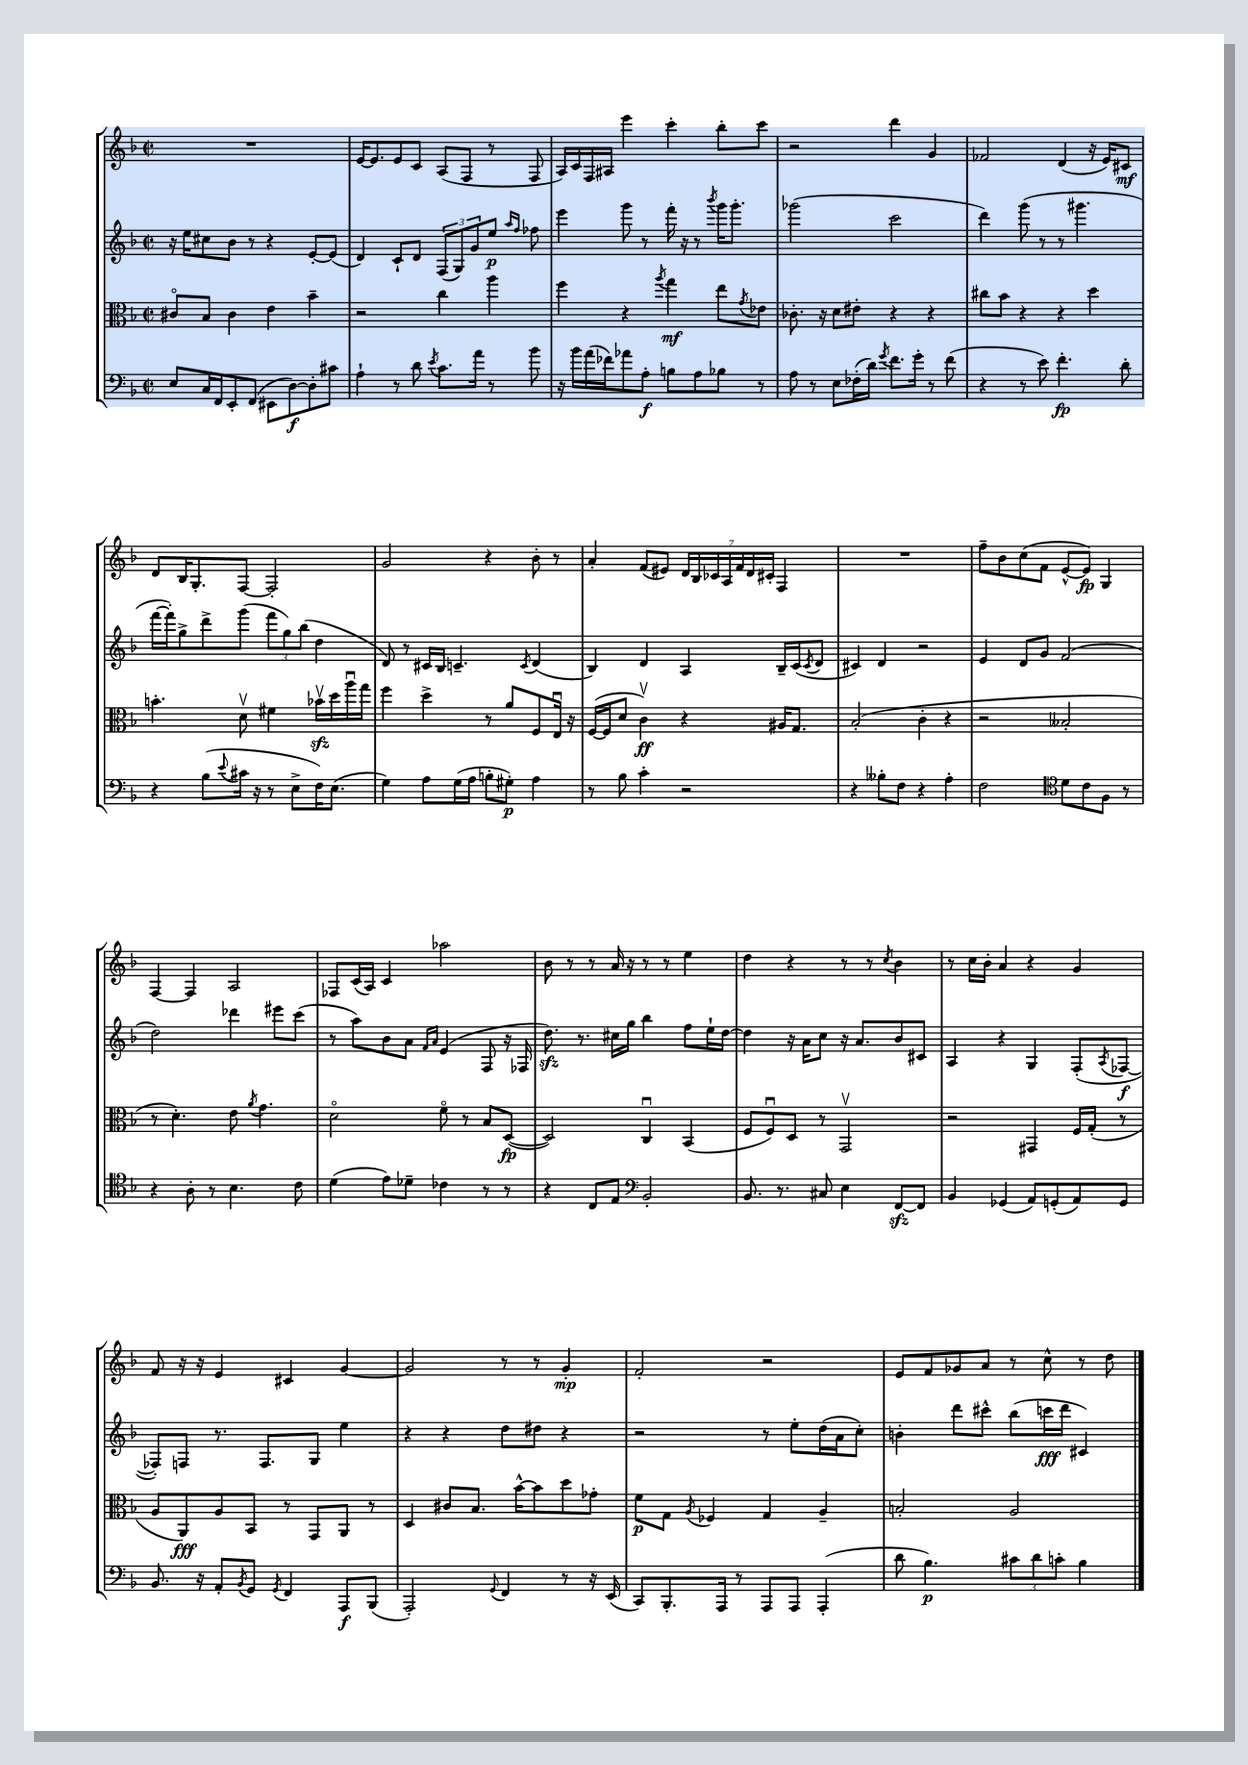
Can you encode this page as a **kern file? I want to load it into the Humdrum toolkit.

**kern	**dynam	**kern	**dynam	**kern	**dynam	**kern	**dynam
*part4	*part4	*part3	*part3	*part2	*part2	*part1	*part1
*staff4	*staff4	*staff3	*staff3	*staff2	*staff2	*staff1	*staff1
*clefF4	*	*clefC3	*	*clefG2	*	*clefG2	*
*k[b-]	*	*k[b-]	*	*k[b-]	*	*k[b-]	*
*M2/2	*	*M2/2	*	*M2/2	*	*M2/2	*
*met(c|)	*	*met(c|)	*	*met(c|)	*	*met(c|)	*
=68	=68	=68	=68	=68	=68	=68	=68
8E/L	.	8c#X/L	.	16r	.	1r	.
.	.	.	.	16ee\KL	.	.	.
16C/L	.	8B-/J	.	8cc#X\	.	.	.
16FF/J	.	.	.	.	.	.	.
8EE'/	.	4c#\	.	8b-\J	.	.	.
(8FF/J	.	.	.	8r	.	.	.
8EE#X\L	.	4e\	.	4r	.	.	.
[8D\)	f	.	.	.	.	.	.
8D'\]	.	4b-~\	.	[8e'/L	.	.	.
8c#X\J	.	.	.	(8e/J]	.	.	.
=69	=69	=69	=69	=69	=69	=69	=69
4A`\	.	2r	.	4d/)	.	[16e/KL	.
.	.	.	.	.	.	8.e/]	.
8r	.	.	.	8c`/L	.	8e/	.
8d\	.	.	.	8d/J	.	8c/J	.
8qe/	.	.	.	.	.	.	.
8.c\L	.	4cc\	.	(12F/L	.	(8A/L	.
.	.	.	.	12G/)	.	.	.
.	.	.	.	.	.	8F/J	.
.	.	.	.	12g/	.	.	.
16a\Jk	.	.	.	.	.	.	.
8r	.	4aa\	.	8ee/J	p	8r	.
.	.	.	.	16qqaa/LL	.	.	.
.	.	.	.	16qqff/JJ	.	.	.
8b-\	.	.	.	8ff-X\	.	8F/	.
=70	=70	=70	=70	=70	=70	=70	=70
16r	.	4ff\	.	4eee\	.	16A/LL)	.
16b-\LL	.	.	.	.	.	16c/	.
(16a\	.	.	.	.	.	16F/	.
16f-X\J)	.	.	.	.	.	16A#X/JJ	.
8a-X\	.	4r	.	8ggg\	.	4eee\	.
8A'\J	f	.	.	8r	.	.	.
.	.	8qaa/	.	.	.	.	.
8Bn\L	.	4gg\	mf	16fff'\	.	4ccc'\	.
.	.	.	.	16r	.	.	.
8A\	.	.	.	8r	.	.	.
.	.	.	.	8qbbb-/	.	.	.
8B-X\J	.	8ee\L	.	16ggg\KL	.	8bb-'\L	.
.	.	.	.	8.ggg'\J	.	.	.
.	.	8qg/	.	.	.	.	.
8r	.	8e-X\J	.	.	.	8ccc\J	.
=71	=71	=71	=71	=71	=71	=71	=71
8A\	.	8.c-X'\	.	(2ggg-X\	.	2r	.
8r	.	.	.	.	.	.	.
.	.	16r	.	.	.	.	.
8E\L	.	8d\L	.	.	.	.	.
(16F-X'\L	.	8e#X'\J	.	.	.	.	.
16d\JJ)	.	.	.	.	.	.	.
8qg/	.	.	.	.	.	.	.
8.f\L	.	4r	.	2ccc\	.	4ddd\	.
16g'\Jk	.	.	.	.	.	.	.
8r	.	4r	.	.	.	4g/	.
(8f\	.	.	.	.	.	.	.
=72	=72	=72	=72	=72	=72	=72	=72
4r	.	8cc#X\L	.	4ddd\)	.	2f-X/	.
.	.	8b-\J	.	.	.	.	.
8r	.	4r	.	(8ggg\	.	.	.
8e\)	.	.	.	8r	.	.	.
4.f'\	fp	4r	.	8r	.	(4d/	.
.	.	.	.	4.ggg#X\	.	.	.
.	.	4dd\	.	.	.	16r	.
.	.	.	.	.	.	16e/KL)	.
8d'\	.	.	.	.	.	8c#X/J	mf
!!LO:LB:g=z
=73	=73	=73	=73	=73	=73	=73	=73
4r	.	4.bn'\	.	[16fff\LL	.	8d/L	.
.	.	.	.	16fff'\J])	.	.	.
.	.	.	.	8gg^\	.	16B-/K	.
.	.	.	.	.	.	8.G'/	.
(8B-\L	.	.	.	8ddd^\	.	.	.
8qqe/	.	.	.	.	.	.	.
16c#X\Jk	.	8dv\	.	(8ggg\J	.	[8F/J	.
16r	.	.	.	.	.	.	.
8r	.	4f#X\	.	12fff\L	.	2F'/]	.
.	.	.	.	12gg\)	.	.	.
8E^\L	.	.	.	.	.	.	.
.	.	.	.	(12bb-\J	.	.	.
16F\K)	.	16b-Xzzv\LL	.	4dd\	.	.	.
(8.E\J	.	16dd\	.	.	.	.	.
.	.	16aau\	.	.	.	.	.
.	.	16gg\JJ	.	.	.	.	.
=74	=74	=74	=74	=74	=74	=74	=74
4G\)	.	4ff\	.	8d/)	.	2g/	.
.	.	.	.	8r	.	.	.
8A\L	.	4dd^\	.	16c#X/LL	.	.	.
.	.	.	.	16B-/JJ	.	.	.
(16G\L	.	.	.	4.cn~/	.	.	.
16A\JJ	.	.	.	.	.	.	.
8Bn'\L	.	8r	.	.	.	4r	.
8G#X'\J)	p	8a/L	.	.	.	.	.
.	.	.	.	8qc/	.	.	.
4A\	.	8F/	.	(4d/	.	8b-'\	.
.	.	16Eu/Jk	.	.	.	8r	.
.	.	16r	.	.	.	.	.
=75	=75	=75	=75	=75	=75	=75	=75
8r	.	([16F/LL	.	4B-/)	.	4a'/	.
.	.	16F/J]	.	.	.	.	.
8B-\	.	8d/J	.	.	.	.	.
4c'\	.	4cv\)	ff	4d/	.	(8f/L	.
.	.	.	.	.	.	8e#X/J)	.
2r	.	4r	.	4A/	.	28d/LL	.
.	.	.	.	.	.	28B-/	.
.	.	.	.	.	.	28c-X/	.
.	.	.	.	.	.	28A/	.
.	.	.	.	.	.	28f/	.
.	.	.	.	.	.	28d/	.
.	.	.	.	.	.	28c#X'/JJ	.
.	.	16A#X/KL	.	16B-~/LL	.	4F/	.
.	.	8.G/J	.	(16c/J	.	.	.
.	.	.	.	8qc/	.	.	.
.	.	.	.	8d/J	.	.	.
=76	=76	=76	=76	=76	=76	=76	=76
4r	.	(2B-'/	.	4c#X/)	.	1r	.
8B--X'\L	.	.	.	4d/	.	.	.
8F\J	.	.	.	.	.	.	.
4r	.	4c'\	.	2r	.	.	.
4A'\	.	4r	.	.	.	.	.
=77	=77	=77	=77	=77	=77	=77	=77
2F\	.	2r	.	4e/	.	8ff~\L	.
.	.	.	.	.	.	8b-\	.
.	.	.	.	8d/L	.	(8cc\	.
.	.	.	.	8g/J	.	8f\J	.
*clefC4	*	*	*	*	*	*	*
8d\L	.	2B--X'/	.	(2f/	.	[8e^^/L	.
8c\	.	.	.	.	.	8e/J])	fp
8F\J	.	.	.	.	.	4G/	.
8r	.	.	.	.	.	.	.
!!LO:LB:g=z
=78	=78	=78	=78	=78	=78	=78	=78
4r	.	8r	.	2dd\)	.	[4F/	.
.	.	4.d'\)	.	.	.	.	.
8A'\	.	.	.	.	.	4F/]	.
8r	.	.	.	.	.	.	.
4.B-\	.	8e\	.	4ddd-X\	.	2A/	.
.	.	8qa/	.	.	.	.	.
.	.	4.g\	.	.	.	.	.
.	.	.	.	8eee#X\L	.	.	.
8c\	.	.	.	(8ccc\J	.	.	.
=79	=79	=79	=79	=79	=79	=79	=79
(4d\	.	2d\	.	8r	.	8F-X/L	.
.	.	.	.	8aa\L)	.	(16c/L	.
.	.	.	.	.	.	16A/JJ)	.
8e\L)	.	.	.	8b-\	.	4c/	.
8d-X~\J	.	.	.	8a\J	.	.	.
.	.	.	.	16qqf/LL	.	.	.
.	.	.	.	16qqa/JJ	.	.	.
4c-X\	.	8f\	.	(4e/	.	2aa-X\	.
.	.	8r	.	.	.	.	.
8r	.	8B-/L	.	8F/	.	.	.
8r	.	([8D/J	fp	16r	.	.	.
.	.	.	.	16F-X/	.	.	.
=80	=80	=80	=80	=80	=80	=80	=80
4r	.	2D/])	.	8.ddzz\)	.	8b-\	.
.	.	.	.	.	.	8r	.
.	.	.	.	8.r	.	.	.
8C/L	.	.	.	.	.	8r	.
8E/J	.	.	.	16cc#X\LL	.	16a/	.
.	.	.	.	16gg\JJ	.	16r	.
*clefF4	*	*	*	*	*	*	*
2BB-'/	.	4Cu/	.	4bb-\	.	8r	.
.	.	.	.	.	.	8r	.
.	.	(4BB-/	.	8ff\L	.	4ee\	.
.	.	.	.	16ee`\L	.	.	.
.	.	.	.	[16dd\JJ	.	.	.
=81	=81	=81	=81	=81	=81	=81	=81
8.BB-/	.	8F/L	.	4dd\]	.	4dd\	.
.	.	8Fu/)	.	.	.	.	.
8.r	.	.	.	.	.	.	.
.	.	8D/J	.	16r	.	4r	.
.	.	.	.	16a\KL	.	.	.
8C#X/	.	8r	.	8cc\J	.	.	.
4E\	.	2GGv/	.	16r	.	8r	.
.	.	.	.	8.a/L	.	.	.
.	.	.	.	.	.	8r	.
.	.	.	.	.	.	8qcc/	.
[8FFzz/L	.	.	.	8b-/	.	4b-\	.
8FF/J]	.	.	.	8c#X/J	.	.	.
=82	=82	=82	=82	=82	=82	=82	=82
4BB-/	.	2r	.	4A/	.	8r	.
.	.	.	.	.	.	16cc\LL	.
.	.	.	.	.	.	16b-'\JJ	.
(4GG-X/	.	.	.	4r	.	4a/	.
8AA/L)	.	4GG#X/	.	4G/	.	4r	.
(8GGn'/	.	.	.	.	.	.	.
8AA/)	.	16F/LL	.	(8F'/L	.	4g/	.
.	.	(16G'/JJ	.	.	.	.	.
.	.	.	.	8qA/	.	.	.
8GG/J	.	8r	.	[8F-X/J	f	.	.
!!LO:LB:g=z
=83	=83	=83	=83	=83	=83	=83	=83
8.BB-/	.	8A/L	.	8F-X'/L])	.	8f/	.
.	.	8AA/)	fff	8Fn/J	.	16r	.
16r	.	.	.	.	.	16r	.
8AA'/L	.	8A/	.	8.r	.	4e/	.
8qBB-/	.	.	.	.	.	.	.
8GG/J	.	8BB-/J	.	.	.	.	.
.	.	.	.	8.F/L	.	.	.
8qGG/	.	.	.	.	.	.	.
4FF/	.	8r	.	.	.	4c#X/	.
.	.	8GG/L	.	8G/J	.	.	.
8AAA/L	f	8AA/J	.	4ee\	.	[4g/	.
(8BBB-/J	.	8r	.	.	.	.	.
=84	=84	=84	=84	=84	=84	=84	=84
2AAA'/)	.	4D/	.	4r	.	2g/]	.
.	.	8c#X/L	.	4r	.	.	.
.	.	8.B-/J	.	.	.	.	.
8qqGG/	.	.	.	.	.	.	.
4FF/	.	.	.	8dd\L	.	8r	.
.	.	[16b-^^\KL	.	.	.	.	.
.	.	8b-\]	.	8dd#X\J	.	8r	.
8r	.	8dd\	.	4r	.	4g'/	mp
16r	.	8g-X'\J	.	.	.	.	.
(16EE/	.	.	.	.	.	.	.
=85	=85	=85	=85	=85	=85	=85	=85
8CC/L)	.	8f\L	p	2r	.	2f'/	.
8.BBB-'/	.	8G\J	.	.	.	.	.
.	.	8qA/	.	.	.	.	.
.	.	4F-X/	.	.	.	.	.
16AAA/Jk	.	.	.	.	.	.	.
8r	.	.	.	.	.	.	.
8AAA/L	.	4G/	.	8r	.	2r	.
8AAA/J	.	.	.	8ee'\L	.	.	.
(4AAA'/	.	4A~/	.	(16dd\L	.	.	.
.	.	.	.	16a\J	.	.	.
.	.	.	.	8cc'\J)	.	.	.
=86	=86	=86	=86	=86	=86	=86	=86
8d\	.	2Bn'/	.	4bn'\	.	8e/L	.
4.B-\)	p	.	.	.	.	8f/	.
.	.	.	.	8ddd\L	.	8g-X/	.
.	.	.	.	8ccc#X^^\J	.	8a/J	.
12c#X\L	.	2A/	.	(8bb-\L	.	8r	.
12d\	.	.	.	.	.	.	.
.	.	.	.	16cccn\L	fff	8cc^^\	.
12cn'\J	.	.	.	.	.	.	.
.	.	.	.	16ddd\JJ	.	.	.
4B-\	.	.	.	4c#X/)	.	8r	.
.	.	.	.	.	.	8dd\	.
==	==	==	==	==	==	==	==
*-	*-	*-	*-	*-	*-	*-	*-
